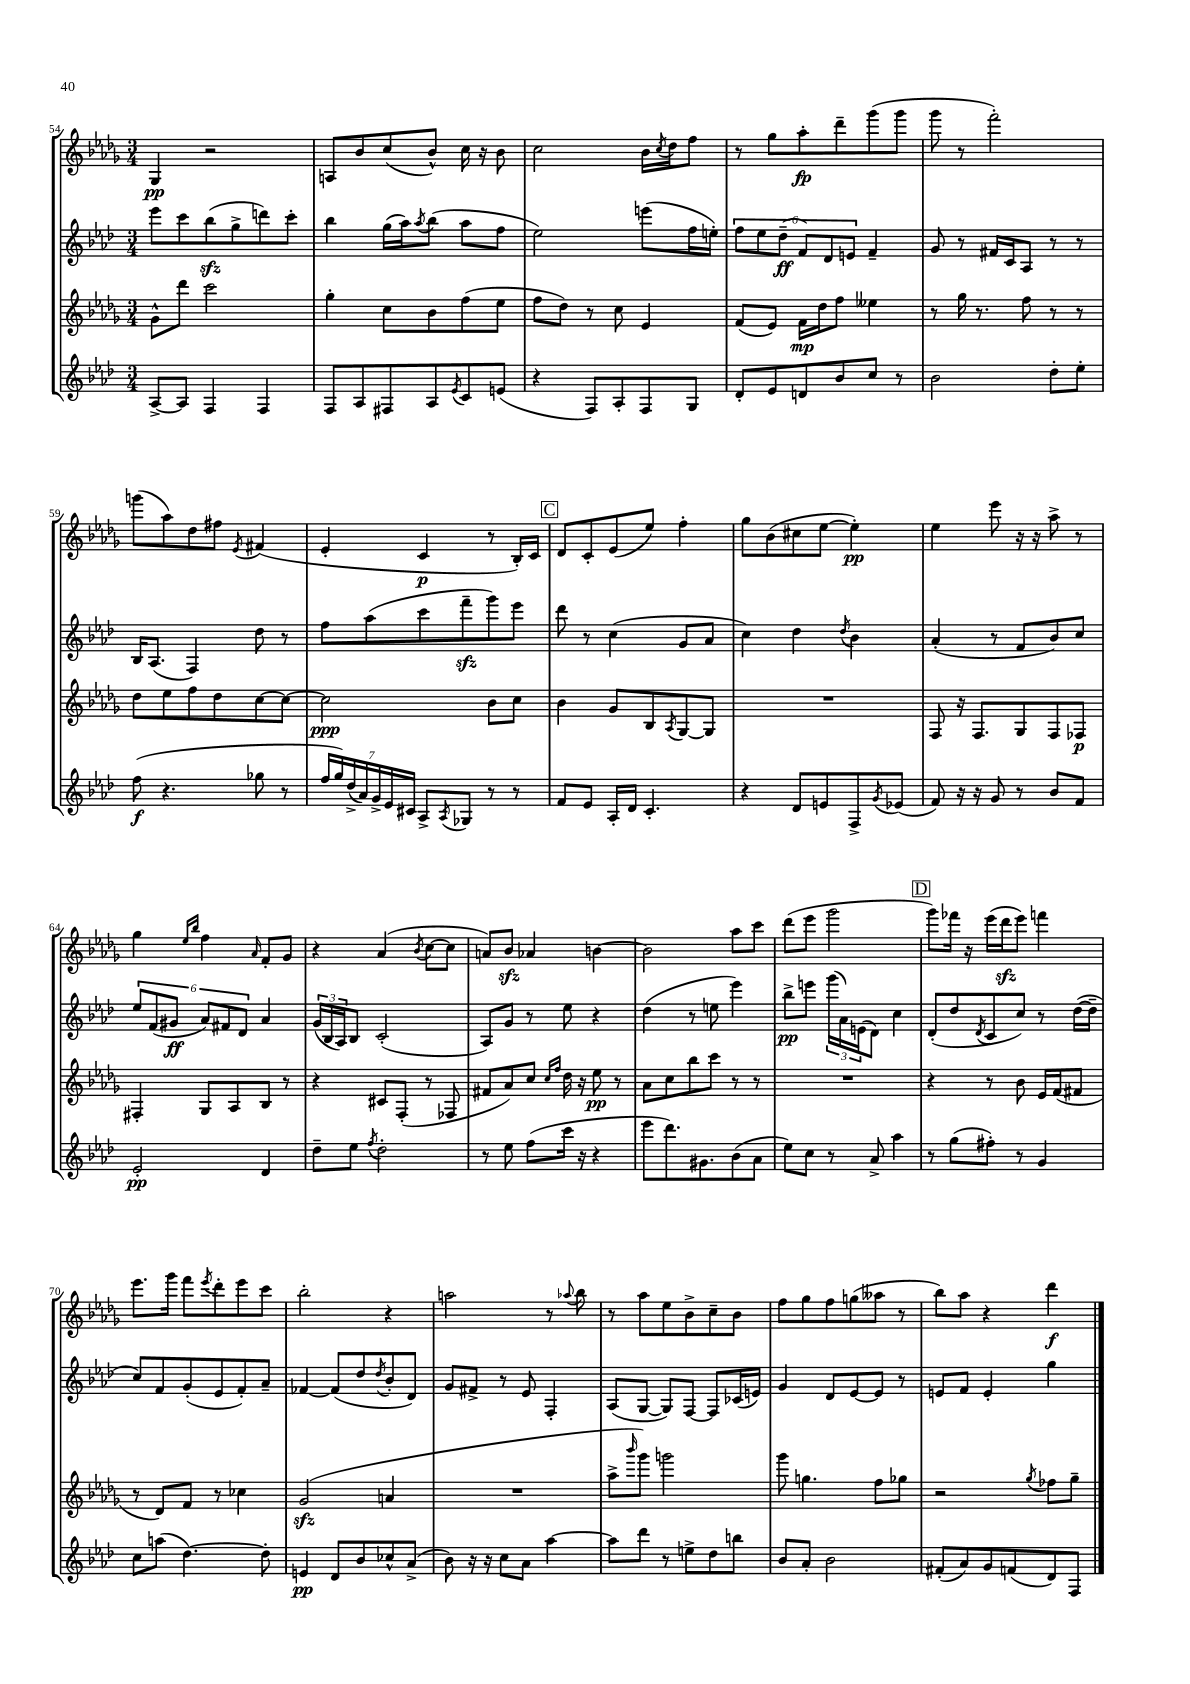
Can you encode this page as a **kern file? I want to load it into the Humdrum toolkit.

**kern	**dynam	**kern	**dynam	**kern	**dynam	**kern	**dynam
*part4	*part4	*part3	*part3	*part2	*part2	*part1	*part1
*staff4	*staff4	*staff3	*staff3	*staff2	*staff2	*staff1	*staff1
*clefG2	*	*clefG2	*	*clefG2	*	*clefG2	*
*k[b-e-a-d-]	*	*k[b-e-a-d-g-]	*	*k[b-e-a-d-]	*	*k[b-e-a-d-g-]	*
*M3/4	*	*M3/4	*	*M3/4	*	*M3/4	*
=54	=54	=54	=54	=54	=54	=54	=54
[8A-^/L	.	8g-^^\L	.	8eee-\L	.	4G-/	pp
8A-/J]	.	8ddd-\J	.	8ccc\	.	.	.
4F/	.	2ccc\	.	(8bb-zz\	.	2r	.
.	.	.	.	8gg^\	.	.	.
4F/	.	.	.	8dddn\)	.	.	.
.	.	.	.	8ccc'\J	.	.	.
=55	=55	=55	=55	=55	=55	=55	=55
8F/L	.	4gg-'\	.	4bb-\	.	8An/L	.
8A-/	.	.	.	.	.	8b-/	.
8F#X/	.	8cc\L	.	(16gg\LL	.	(8cc/	.
.	.	.	.	16aa-\J)	.	.	.
.	.	.	.	8qaa-/	.	.	.
8A-/	.	8b-\	.	(8bb-\J	.	8b-^^/J)	.
8qe-/	.	.	.	.	.	.	.
8c/	.	(8ff\	.	8aa-\L	.	16cc\	.
.	.	.	.	.	.	16r	.
(8en/J	.	8ee-\J	.	8ff\J	.	8b-\	.
=56	=56	=56	=56	=56	=56	=56	=56
4r	.	8ff\L	.	2ee-\)	.	2cc\	.
.	.	8dd-\J)	.	.	.	.	.
8F/L)	.	8r	.	.	.	.	.
8A-'/	.	8cc\	.	.	.	.	.
8F/	.	4e-/	.	(8eeen\L	.	16b-\LL	.
.	.	.	.	.	.	8qcc/	.
.	.	.	.	.	.	16dd-\J	.
8G/J	.	.	.	16ff\L	.	8ff\J	.
.	.	.	.	16een'\JJ)	.	.	.
=57	=57	=57	=57	=57	=57	=57	=57
8d-'/L	.	(8f/L	.	12ff\L	.	8r	.
.	.	.	.	12ee-\	.	.	.
8e-/	.	8e-/J)	.	.	.	8gg-\L	.
.	.	.	.	(12dd-~\J	ff	.	.
8dn/	.	16f\LL	mp	12f/L)	.	8aa-'\	fp
.	.	16dd-\J	.	.	.	.	.
.	.	.	.	12d-/	.	.	.
8b-/	.	8ff\J	.	.	.	8ddd-~\	.
.	.	.	.	12en/J	.	.	.
8cc/J	.	4ee--X\	.	4f~/	.	(8ggg-\	.
8r	.	.	.	.	.	8ggg-\J	.
=58	=58	=58	=58	=58	=58	=58	=58
2b-\	.	8r	.	8g/	.	8ggg-\	.
.	.	16gg-\	.	8r	.	8r	.
.	.	8.r	.	.	.	.	.
.	.	.	.	16f#X/LL	.	2fff'\)	.
.	.	.	.	16c/J	.	.	.
.	.	8ff\	.	8A-/J	.	.	.
8dd-'\L	.	8r	.	8r	.	.	.
8ee-'\J	.	8r	.	8r	.	.	.
!!LO:LB:g=z
=59	=59	=59	=59	=59	=59	=59	=59
(8ff\	f	8dd-\L	.	16B-/KL	.	(8gggn\L	.
.	.	.	.	(8.A-/J	.	.	.
4.r	.	8ee-\	.	.	.	8aa-\)	.
.	.	8ff\	.	4F/)	.	8dd-\	.
.	.	8dd-\	.	.	.	8ff#X\J	.
.	.	.	.	.	.	8qe-/	.
8gg-X\	.	[8cc\	.	8dd-\	.	(4f#X/	.
8r	.	8cc\J_	.	8r	.	.	.
=60	=60	=60	=60	=60	=60	=60	=60
28ff/LL	.	2cc\]	ppp	8ff\L	.	4e-'/	.
28gg/)	.	.	.	.	.	.	.
(28dd-^/	.	.	.	.	.	.	.
28a-/)	.	.	.	.	.	.	.
.	.	.	.	(8aa-\	.	.	.
28g^/	.	.	.	.	.	.	.
28e-/	.	.	.	.	.	.	.
28c#X/JJ	.	.	.	.	.	.	.
8A-^/L	.	.	.	8ccc\	.	4c/	p
8qA-/	.	.	.	.	.	.	.
8G-X/J	.	.	.	8fffzz~\	.	.	.
8r	.	8b-\L	.	8ggg\)	.	8r	.
8r	.	8cc\J	.	8eee-\J	.	16B-'/LL)	.
.	.	.	.	.	.	16c/JJ	.
!!LO:REH:place=s1:t=C
=61	=61	=61	=61	=61	=61	=61	=61
8f/L	.	4b-\	.	8ddd-\	.	8d-/L	.
8e-/J	.	.	.	8r	.	8c'/	.
16A-'/LL	.	8g-/L	.	(4cc\	.	(8e-/	.
16d-/JJ	.	.	.	.	.	.	.
4.c'/	.	8B-/	.	.	.	8ee-/J)	.
.	.	8qA-/	.	.	.	.	.
.	.	[8G-/	.	8g/L	.	4ff'\	.
.	.	8G-/J]	.	8a-/J	.	.	.
=62	=62	=62	=62	=62	=62	=62	=62
4r	.	2.r	.	4cc\)	.	8gg-\L	.
.	.	.	.	.	.	(8b-\	.
8d-/L	.	.	.	4dd-\	.	8cc#X\	.
8en/	.	.	.	.	.	[8ee-\J	.
.	.	.	.	8qdd-/	.	.	.
8F^/	.	.	.	4b-\	.	4ee-'\])	pp
8qg/	.	.	.	.	.	.	.
(8e-X/J	.	.	.	.	.	.	.
=63	=63	=63	=63	=63	=63	=63	=63
8f/)	.	8F/	.	(4a-'/	.	4ee-\	.
16r	.	16r	.	.	.	.	.
16r	.	8.F/L	.	.	.	.	.
8g/	.	.	.	8r	.	8eee-\	.
8r	.	8G-/	.	8f/L	.	16r	.
.	.	.	.	.	.	16r	.
8b-/L	.	8F/	.	8b-/)	.	8aa-^\	.
8f/J	.	8F-X/J	p	8cc/J	.	8r	.
!!LO:LB:g=z
=64	=64	=64	=64	=64	=64	=64	=64
2e-'/	pp	4F#X'/	.	12ee-/L	.	4gg-\	.
.	.	.	.	(12f/	.	.	.
.	.	.	.	12g#X/J	ff	.	.
.	.	.	.	.	.	16qqee-/LL	.
.	.	.	.	.	.	16qqbb-/JJ	.
.	.	8G-/L	.	12a-/L)	.	4ff\	.
.	.	.	.	12f#X/	.	.	.
.	.	8A-/	.	.	.	.	.
.	.	.	.	12d-/J	.	.	.
.	.	.	.	.	.	16qqa-/	.
4d-/	.	8B-/J	.	4a-/	.	8f'/L	.
.	.	8r	.	.	.	8g-/J	.
=65	=65	=65	=65	=65	=65	=65	=65
8dd-~\L	.	4r	.	(24g/LL	.	4r	.
.	.	.	.	24B-/	.	.	.
.	.	.	.	24A-/J)	.	.	.
8ee-\J	.	.	.	8B-/J	.	.	.
8qff/	.	.	.	.	.	.	.
2dd-'\	.	8c#X/L	.	(2c'/	.	(4a-/	.
.	.	(8F'/J	.	.	.	.	.
.	.	.	.	.	.	8qb-/	.
.	.	8r	.	.	.	[8cc\L	.
.	.	8F-X/	.	.	.	8cc\J]	.
=66	=66	=66	=66	=66	=66	=66	=66
8r	.	8f#X/L	.	8A-/L)	.	8an/L)	.
8ee-\	.	8a-/)	.	8g/J	.	8b-zz/J	.
(8ff\L	.	8cc/J	.	8r	.	4a-X/	.
.	.	16qqcc/LL	.	.	.	.	.
.	.	16qqff/JJ	.	.	.	.	.
16ccc\Jk	.	16dd-\	.	8ee-\	.	.	.
16r	.	16r	.	.	.	.	.
4r	.	8ee-\	pp	4r	.	[4bn\	.
.	.	8r	.	.	.	.	.
=67	=67	=67	=67	=67	=67	=67	=67
8eee-\L	.	8a-\L	.	(4dd-\	.	2b\]	.
8.ddd-\)	.	8cc\	.	.	.	.	.
.	.	8bb-\	.	8r	.	.	.
8.g#X\	.	.	.	.	.	.	.
.	.	8ccc\J	.	8een\	.	.	.
(8b-\	.	8r	.	4eee-\)	.	8aa-\L	.
8a-\J	.	8r	.	.	.	8ccc\J	.
=68	=68	=68	=68	=68	=68	=68	=68
8ee-\L)	.	2.r	.	8bb-^\L	pp	(8ddd-\L	.
8cc\J	.	.	.	8eeen\J	.	8eee-\J	.
8r	.	.	.	(24ggg\LL	.	2ggg-\	.
.	.	.	.	24a-\)	.	.	.
.	.	.	.	(24en\J	.	.	.
8a-^/	.	.	.	8d-\J)	.	.	.
4aa-\	.	.	.	4cc\	.	.	.
!!LO:REH:place=s1:t=D
=69	=69	=69	=69	=69	=69	=69	=69
8r	.	4r	.	(8d-'/L	.	8ggg-\L)	.
(8gg\L	.	.	.	8dd-/	.	16fff-X\Jk	.
.	.	.	.	.	.	16r	.
.	.	.	.	8qd-/	.	.	.
8ff#X'\J)	.	8r	.	8c/	.	(16eee-\LL	.
.	.	.	.	.	.	16ddd-zz\J	.
8r	.	8b-\	.	8cc/J)	.	8eee-\J)	.
4g/	.	16e-/LL	.	8r	.	4fffn\	.
.	.	(16f/J	.	.	.	.	.
.	.	8f#X/J	.	([16dd-\LL	.	.	.
.	.	.	.	16dd-~\JJ]	.	.	.
!!LO:LB:g=z
=70	=70	=70	=70	=70	=70	=70	=70
8cc\L	.	8r	.	8cc/L)	.	8.eee-\L	.
(8aan\J	.	8d-/L)	.	8f/	.	.	.
.	.	.	.	.	.	16ggg-\Jk	.
[4.dd-\)	.	8f/J	.	(8g'/	.	8fff\L	.
.	.	.	.	.	.	8qeee-/	.
.	.	8r	.	8e-/	.	8ddd-'\	.
.	.	4cc-X\	.	8f'/)	.	8eee-\	.
8dd-'\]	.	.	.	8a-~/J	.	8ccc\J	.
=71	=71	=71	=71	=71	=71	=71	=71
4en/	pp	(2g-zz/	.	[4f-X/	.	2bb-'\	.
8d-/L	.	.	.	(8f-/L]	.	.	.
8b-/	.	.	.	8dd-/	.	.	.
.	.	.	.	8qdd-/	.	.	.
8cc-X^^/	.	4an/	.	8b-'/	.	4r	.
(8a-^/J	.	.	.	8d-/J)	.	.	.
=72	=72	=72	=72	=72	=72	=72	=72
8b-\)	.	2.r	.	8g/L	.	2aan\	.
16r	.	.	.	8f#X^/J	.	.	.
16r	.	.	.	.	.	.	.
8cc\L	.	.	.	8r	.	.	.
8a-\J	.	.	.	8e-/	.	.	.
[4aa-\	.	.	.	4F'/	.	8r	.
.	.	.	.	.	.	8qqaa-X/	.
.	.	.	.	.	.	8bb-\	.
=73	=73	=73	=73	=73	=73	=73	=73
8aa-\L]	.	8aa-^\L	.	(8A-/L	.	8r	.
.	.	16qqbbb-/	.	.	.	.	.
8ddd-\J	.	8ggg-\J)	.	[8G/J	.	8aa-\L	.
8r	.	2gggn\	.	8G/L])	.	8ee-\	.
8een^\L	.	.	.	[8F/J	.	8b-^\	.
8dd-\	.	.	.	8F/L]	.	8cc~\	.
8bbn\J	.	.	.	(16c-X/L	.	8b-\J	.
.	.	.	.	16en/JJ)	.	.	.
=74	=74	=74	=74	=74	=74	=74	=74
8b-/L	.	8ggg-\	.	4g/	.	8ff\L	.
8a-'/J	.	4.ggn\	.	.	.	8gg-\	.
2b-\	.	.	.	8d-/L	.	8ff\	.
.	.	.	.	[8e-/	.	(8ggn\	.
.	.	8ff\L	.	8e-/J]	.	8aa--X\J	.
.	.	8gg-X\J	.	8r	.	8r	.
=75	=75	=75	=75	=75	=75	=75	=75
(8f#X'/L	.	2r	.	8en/L	.	8bb-\L)	.
8a-/)	.	.	.	8f/J	.	8aa-\J	.
8g/	.	.	.	4e'/	.	4r	.
(8fn/	.	.	.	.	.	.	.
.	.	8qgg-/	.	.	.	.	.
8d-/)	.	8ff-X\L	.	4gg\	.	4ddd-\	f
8F/J	.	8gg-~\J	.	.	.	.	.
==	==	==	==	==	==	==	==
*-	*-	*-	*-	*-	*-	*-	*-
